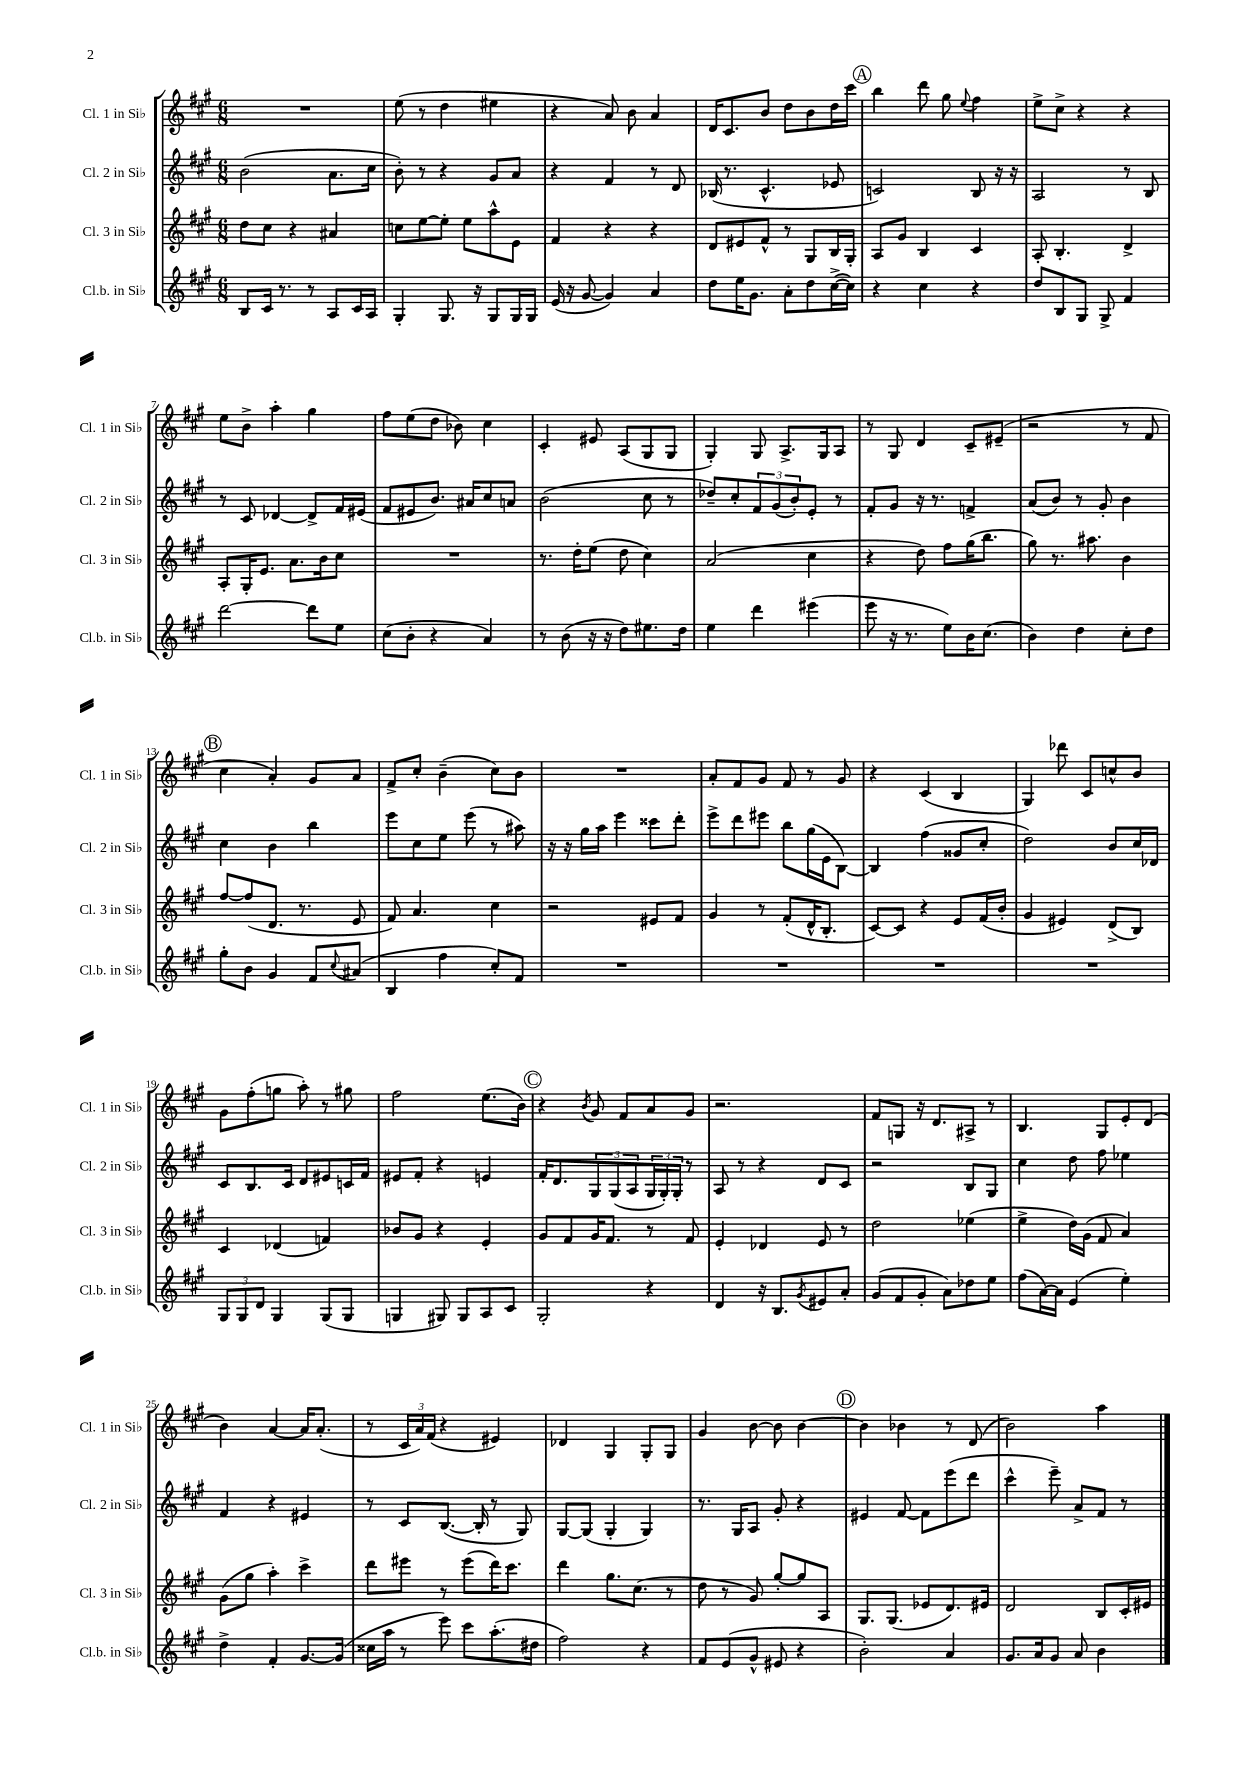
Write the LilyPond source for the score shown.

<<
\new StaffGroup <<
\new Staff = "s0" \with { instrumentName = "Cl. 1 in Sib" shortInstrumentName = "Cl. 1 in Sib" } {
    \clef treble \key a \major \numericTimeSignature \time 6/8
    R2. |
    e''8( r8 d''4 eis''4 |
    r4 a'8) b'8 a'4 |
    d'16 cis'8. b'8 d''8 b'8 d''16 cis'''16 |
    \mark \markup { \circle "A" } b''4 d'''8 gis''8 \appoggiatura { e''8 } fis''4 |
    e''8-> cis''8-> r4 r4 |
    e''8 b'8-> a''4-. gis''4 |
    fis''8 e''8( d''8 bes'8) cis''4 |
    cis'4-. eis'8 a8( gis8 gis8 |
    gis4-.) gis8 a8.-> gis16 a8 |
    r8 gis8 d'4 cis'8-- eis'8--( |
    r2 r8 fis'8 |
    \mark \markup { \circle "B" } cis''4 a'4-.) gis'8 a'8 |
    fis'8-> cis''8-. b'4--( cis''8) b'8 |
    R2. |
    a'8-. fis'8 gis'8 fis'8 r8 gis'8 |
    r4 cis'4( b4 |
    gis4) des'''8 cis'8 c''8-^ b'8 |
    gis'8 fis''8-.( g''8 a''8-.) r8 gis''8 |
    fis''2 e''8.( b'16) |
    \mark \markup { \circle "C" } r4 \acciaccatura { b'8 } gis'8 fis'8 a'8 gis'8 |
    r2. |
    fis'8 g8 r16 d'8. ais8-> r8 |
    b4. gis8 e'8-. d'8( |
    b'4) a'4~ a'16 a'8.-.( |
    r8 \tuplet 3/2 { cis'16 a'16) fis'16( } r4 eis'4) |
    des'4 gis4 gis8-. gis8 |
    gis'4 b'8~ b'8 b'4~ |
    \mark \markup { \circle "D" } b'4 bes'4 r8 d'8( |
    b'2) a''4 \bar "|." |
}
\new Staff = "s1" \with { instrumentName = "Cl. 2 in Sib" shortInstrumentName = "Cl. 2 in Sib" } {
    \clef treble \key a \major \numericTimeSignature \time 6/8
    b'2( a'8. cis''16 |
    b'8-.) r8 r4 gis'8 a'8 |
    r4 fis'4 r8 d'8 |
    bes16( r8. cis'4.-^ ees'8 |
    \mark \markup { \circle "A" } c'2) b8 r16 r16 |
    a2 r8 b8 |
    r8 cis'8 des'4~ des'8-> fis'16 eis'16( |
    fis'8 eis'8 b'8.) ais'16 cis''8 a'8 |
    b'2( cis''8 r8 |
    des''8--) cis''8-. \tuplet 3/2 { fis'8 gis'8( b'8-.) } e'8-. r8 |
    fis'8-. gis'8 r16 r8. f'4-> |
    a'8( b'8) r8 gis'8-. b'4 |
    \mark \markup { \circle "B" } cis''4 b'4 b''4 |
    e'''8 cis''8 e''8 e'''8( r8 ais''8) |
    r16 r16 gis''16 a''16 e'''4 cisis'''8 d'''8-. |
    e'''8-> d'''8 eis'''8 b''8 gis''16( e'16 b8~) |
    b4 fis''4( gisis'8 cis''8-. |
    d''2) b'8 cis''16 des'16 |
    cis'8 b8. cis'16 d'8 eis'8 c'16 fis'16 |
    eis'8 fis'8-. r4 e'4 |
    \mark \markup { \circle "C" } fis'16-. d'8. \tuplet 3/2 { gis8 gis8( a8 } \tuplet 3/2 { gis16 gis16-.) gis16-. } r8 |
    a8 r8 r4 d'8 cis'8 |
    r2 b8 gis8 |
    cis''4 d''8 fis''8 ees''4 |
    fis'4 r4 eis'4 |
    r8 cis'8 b8.~( b16-. r8 gis8) |
    gis8~ gis8( gis4-. gis4) |
    r8. gis16 a8 gis'8-. r4 |
    \mark \markup { \circle "D" } eis'4 fis'8~ fis'8 e'''8( d'''8 |
    cis'''4-^ e'''8--) a'8-> fis'8 r8 \bar "|." |
}
\new Staff = "s2" \with { instrumentName = "Cl. 3 in Sib" shortInstrumentName = "Cl. 3 in Sib" } {
    \clef treble \key a \major \numericTimeSignature \time 6/8
    d''8 cis''8 r4 ais'4 |
    c''8 e''8~ e''8-. e''8 a''8-^ e'8 |
    fis'4 r4 r4 |
    d'8 eis'8 fis'8-^ r8 gis8 b16 gis16-. |
    \mark \markup { \circle "A" } a8 gis'8 b4 cis'4 |
    a8-. b4.-. d'4-> |
    a8-. gis16-. e'8. a'8. b'16 cis''8 |
    R2. |
    r8. d''16-. e''8( d''8 cis''4) |
    a'2( cis''4 |
    r4 d''8) fis''8 gis''16( b''8. |
    gis''8) r8. ais''8. b'4 |
    \mark \markup { \circle "B" } fis''8~ fis''8( d'8. r8. e'8 |
    fis'8) a'4. cis''4 |
    r2 eis'8 fis'8 |
    gis'4 r8 fis'8-.( d'16-^ b8.-. |
    cis'8~) cis'8 r4 e'8 fis'16( b'16-. |
    gis'4 eis'4) d'8->( b8) |
    cis'4 des'4( f'4) |
    bes'8 gis'8 r4 e'4-. |
    \mark \markup { \circle "C" } gis'8 fis'8 gis'16 fis'8. r8 fis'8 |
    e'4-. des'4 e'8 r8 |
    d''2 ees''4( |
    e''4-> d''16) gis'16( fis'8 a'4) |
    gis'8( gis''8 a''4-.) cis'''4-> |
    d'''8 eis'''8 r8 eis'''8( d'''16) cis'''8. |
    d'''4 gis''8. cis''8.( r8 |
    d''8 r8 gis'8) gis''8~-. gis''8 a8 |
    \mark \markup { \circle "D" } gis8. gis8.( ees'8 d'8.) eis'16 |
    d'2 b8 cis'16-. eis'16 \bar "|." |
}
\new Staff = "s3" \with { instrumentName = "Cl.b. in Sib" shortInstrumentName = "Cl.b. in Sib" } {
    \clef treble \key a \major \numericTimeSignature \time 6/8
    b8 cis'16 r8. r8 a8 cis'16 a16 |
    gis4-. gis8. r16 gis8 gis16 gis16 |
    e'16( r16 gis'8~ gis'4) a'4 |
    d''8 e''16 gis'8. a'8-. d''8 cis''16~->( cis''16) |
    \mark \markup { \circle "A" } r4 cis''4 r4 |
    d''8 b8 gis8 gis8-> fis'4 |
    d'''2~ d'''8 e''8 |
    cis''8( b'8-. r4 a'4) |
    r8 b'8( r16 r16 d''8) eis''8. d''16 |
    e''4 d'''4 eis'''4( |
    e'''8 r16 r8. e''8) b'16 cis''8.( |
    b'4) d''4 cis''8-. d''8 |
    \mark \markup { \circle "B" } gis''8-. b'8 gis'4 fis'8 \appoggiatura { cis''8 } ais'8( |
    b4 fis''4 cis''8-.) fis'8 |
    R2. |
    R2. |
    R2. |
    R2. |
    \tuplet 3/2 { gis8 gis8 d'8 } gis4 gis8( gis8 |
    g4 gis8) gis8 a8 cis'8 |
    \mark \markup { \circle "C" } gis2-. r4 |
    d'4 r16 b8. \acciaccatura { gis'8 } eis'8 a'8-. |
    gis'8( fis'8 gis'8-. a'8) des''8 e''8 |
    fis''8( a'16~) a'16 e'4( e''4-.) |
    d''4-> fis'4-. gis'8.~ gis'16( |
    cisis''16 a''16 r8 e'''8) cis'''8 a''8.-.( dis''16 |
    fis''2) r4 |
    fis'8 e'8( gis'8-^ eis'8 r4 |
    \mark \markup { \circle "D" } b'2-.) a'4 |
    gis'8. a'16 gis'8 a'8 b'4 \bar "|." |
}
>>
>>
